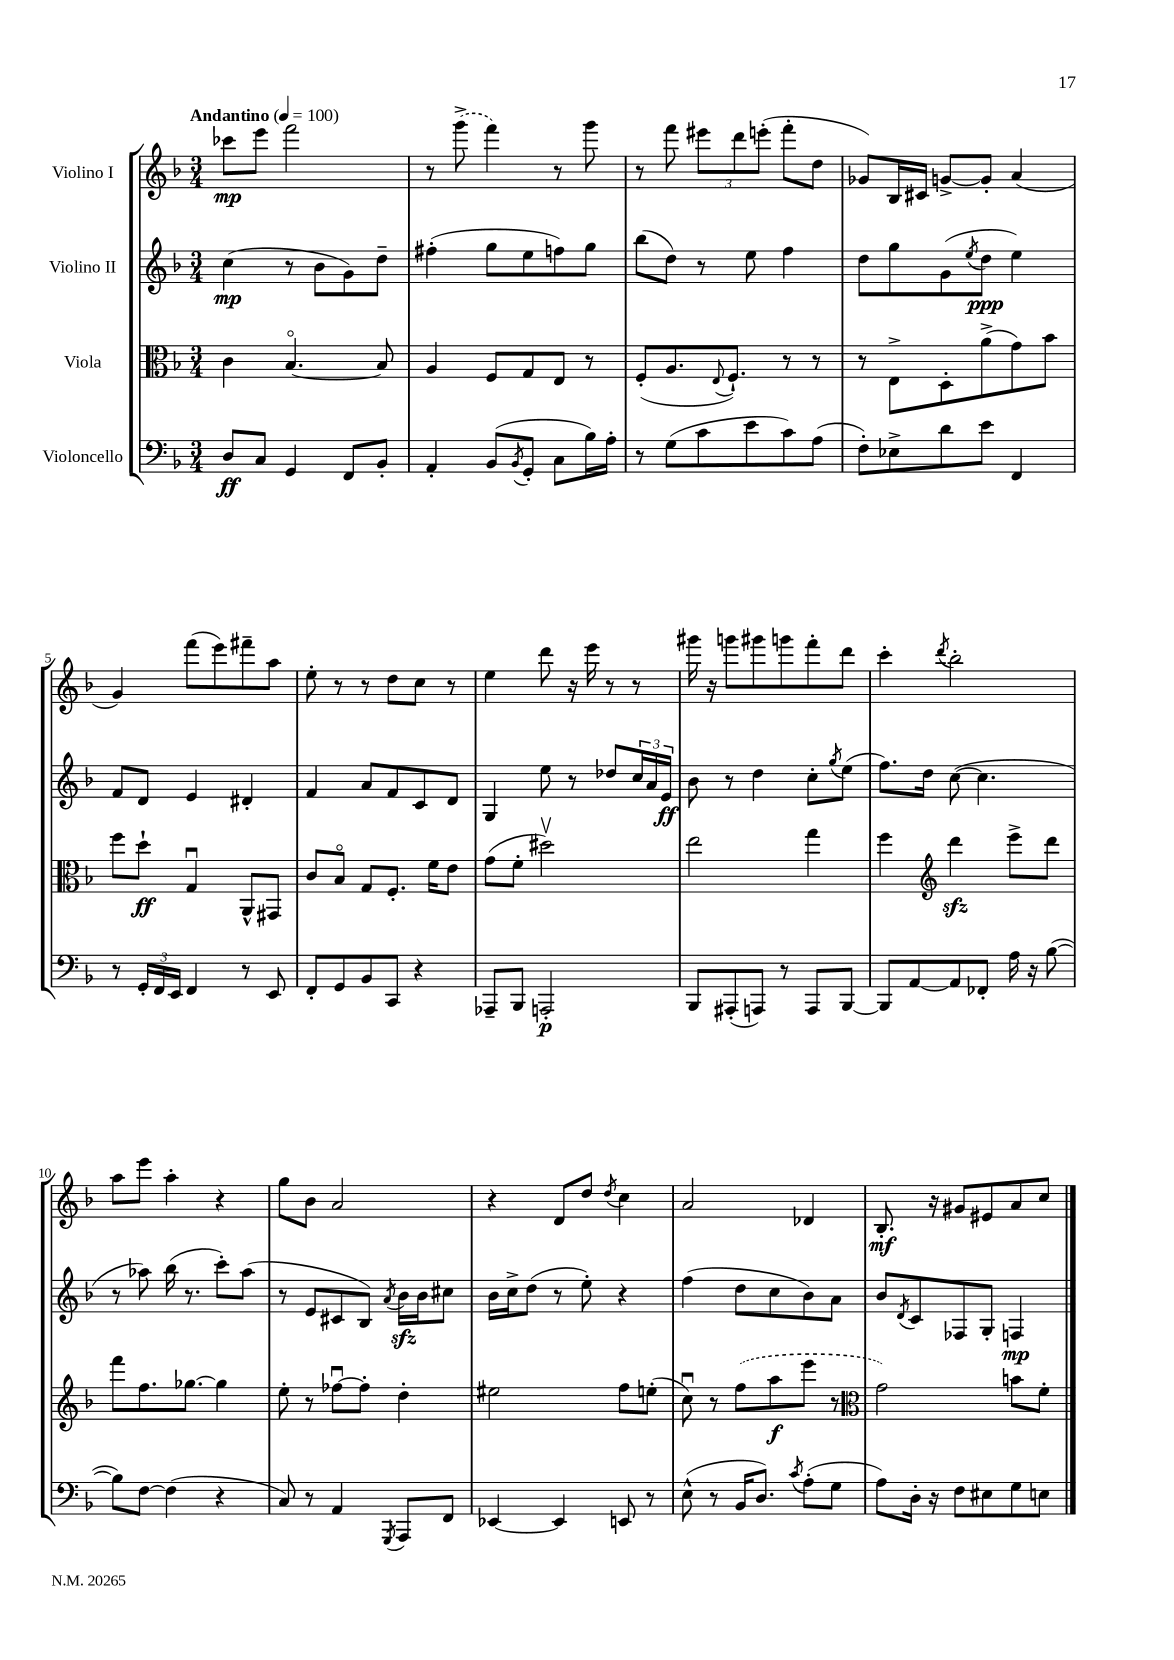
<<
\new StaffGroup <<
\new Staff = "s0" \with { instrumentName = "Violino I" } {
    \clef treble \key f \major \numericTimeSignature \time 3/4 \tempo "Andantino" 4 = 100
    ces'''8\mp e'''8 f'''2 |
    r8 \once \slurDashed g'''8->( f'''4) r8 g'''8 |
    r8 f'''8 \tuplet 3/2 { eis'''8 d'''8 e'''8-.( } f'''8-. d''8 |
    ges'8) bes16 cis'16 g'8~-> g'8-. a'4( |
    g'4) f'''8( e'''8) fis'''8-- a''8 |
    e''8-. r8 r8 d''8 c''8 r8 |
    e''4 d'''8 r16 e'''16 r8 r8 |
    gis'''16 r16 g'''8 gis'''8 g'''8 f'''8-. d'''8 |
    c'''4-. \acciaccatura { d'''8 } bes''2-. |
    a''8 e'''8 a''4-. r4 |
    g''8 bes'8 a'2 |
    r4 d'8 d''8 \acciaccatura { d''8 } c''4 |
    a'2 des'4 |
    bes8.-.\mf r16 gis'8 eis'8 a'8 c''8 \bar "|." |
}
\new Staff = "s1" \with { instrumentName = "Violino II" } {
    \clef treble \key f \major \numericTimeSignature \time 3/4
    c''4\mp( r8 bes'8 g'8) d''8-- |
    fis''4-.( g''8 e''8 f''8) g''8 |
    bes''8( d''8) r8 e''8 f''4 |
    d''8 g''8 g'8( \acciaccatura { e''8 } d''8\ppp e''4) |
    f'8 d'8 e'4 dis'4-. |
    f'4 a'8 f'8 c'8 d'8 |
    g4 e''8 r8 des''8 \tuplet 3/2 { c''16 a'16 e'16\ff } |
    bes'8 r8 d''4 c''8-. \acciaccatura { g''8 } e''8( |
    f''8.) d''16 c''8~( c''4. |
    r8 aes''8) bes''16( r8. c'''8-.) aes''8( |
    r8 e'8 cis'8 bes8) \acciaccatura { a'8 } bes'16\sfz bes'16 cis''8 |
    bes'16 c''16-> d''8( r8 e''8-.) r4 |
    f''4( d''8 c''8 bes'8) a'8 |
    bes'8 \acciaccatura { d'8 } c'8 fes8 g8-. f4\mp \bar "|." |
}
\new Staff = "s2" \with { instrumentName = "Viola" } {
    \clef alto \key f \major \numericTimeSignature \time 3/4
    c'4 bes4.~\flageolet bes8 |
    a4 f8 g8 e8 r8 |
    f8-.( a8. \appoggiatura { e8 } f8.-!) r8 r8 |
    r8 e8-> d8-. a'8->( g'8) bes'8 |
    f''8 d''8-!\ff g4\downbow a,8-^ gis,8 |
    c'8 bes8\flageolet g8 f8.-. f'16 e'8 |
    g'8( f'8-. dis''2\upbow) |
    e''2 g''4 |
    f''4 \clef treble d'''4\sfz e'''8-> d'''8 |
    f'''8 f''8. ges''8.~ ges''4 |
    e''8-. r8 fes''8~\downbow fes''8-. d''4-. |
    eis''2 f''8 e''8-.( |
    c''8\downbow) r8 \once \slurDashed f''8( a''8\f e'''8 r8 |
    \clef alto g'2) b'8 f'8-. \bar "|." |
}
\new Staff = "s3" \with { instrumentName = "Violoncello" } {
    \clef bass \key f \major \numericTimeSignature \time 3/4
    d8\ff c8 g,4 f,8 bes,8-. |
    a,4-. bes,8( \acciaccatura { bes,8 } g,8-. c8 bes16) a16-. |
    r8 g8( c'8 e'8 c'8) a8( |
    f8-.) ees8-> d'8 e'8 f,4 |
    r8 \tuplet 3/2 { g,16-. f,16 e,16 } f,4 r8 e,8 |
    f,8-. g,8 bes,8 c,8 r4 |
    aes,,8-- bes,,8 a,,2-.\p |
    bes,,8 ais,,8-.( a,,8) r8 a,,8 bes,,8~ |
    bes,,8 a,8~ a,8 fes,8-. a16 r16 bes8~( |
    bes8) f8~ f4( r4 |
    c8) r8 a,4 \acciaccatura { g,,8 } a,,8 f,8 |
    ees,4~ ees,4 e,8 r8 |
    e8-^( r8 bes,16 d8.) \acciaccatura { c'8 } a8-.( g8 |
    a8) d16-. r16 f8 eis8 g8 e8 \bar "|." |
}
>>
>>
